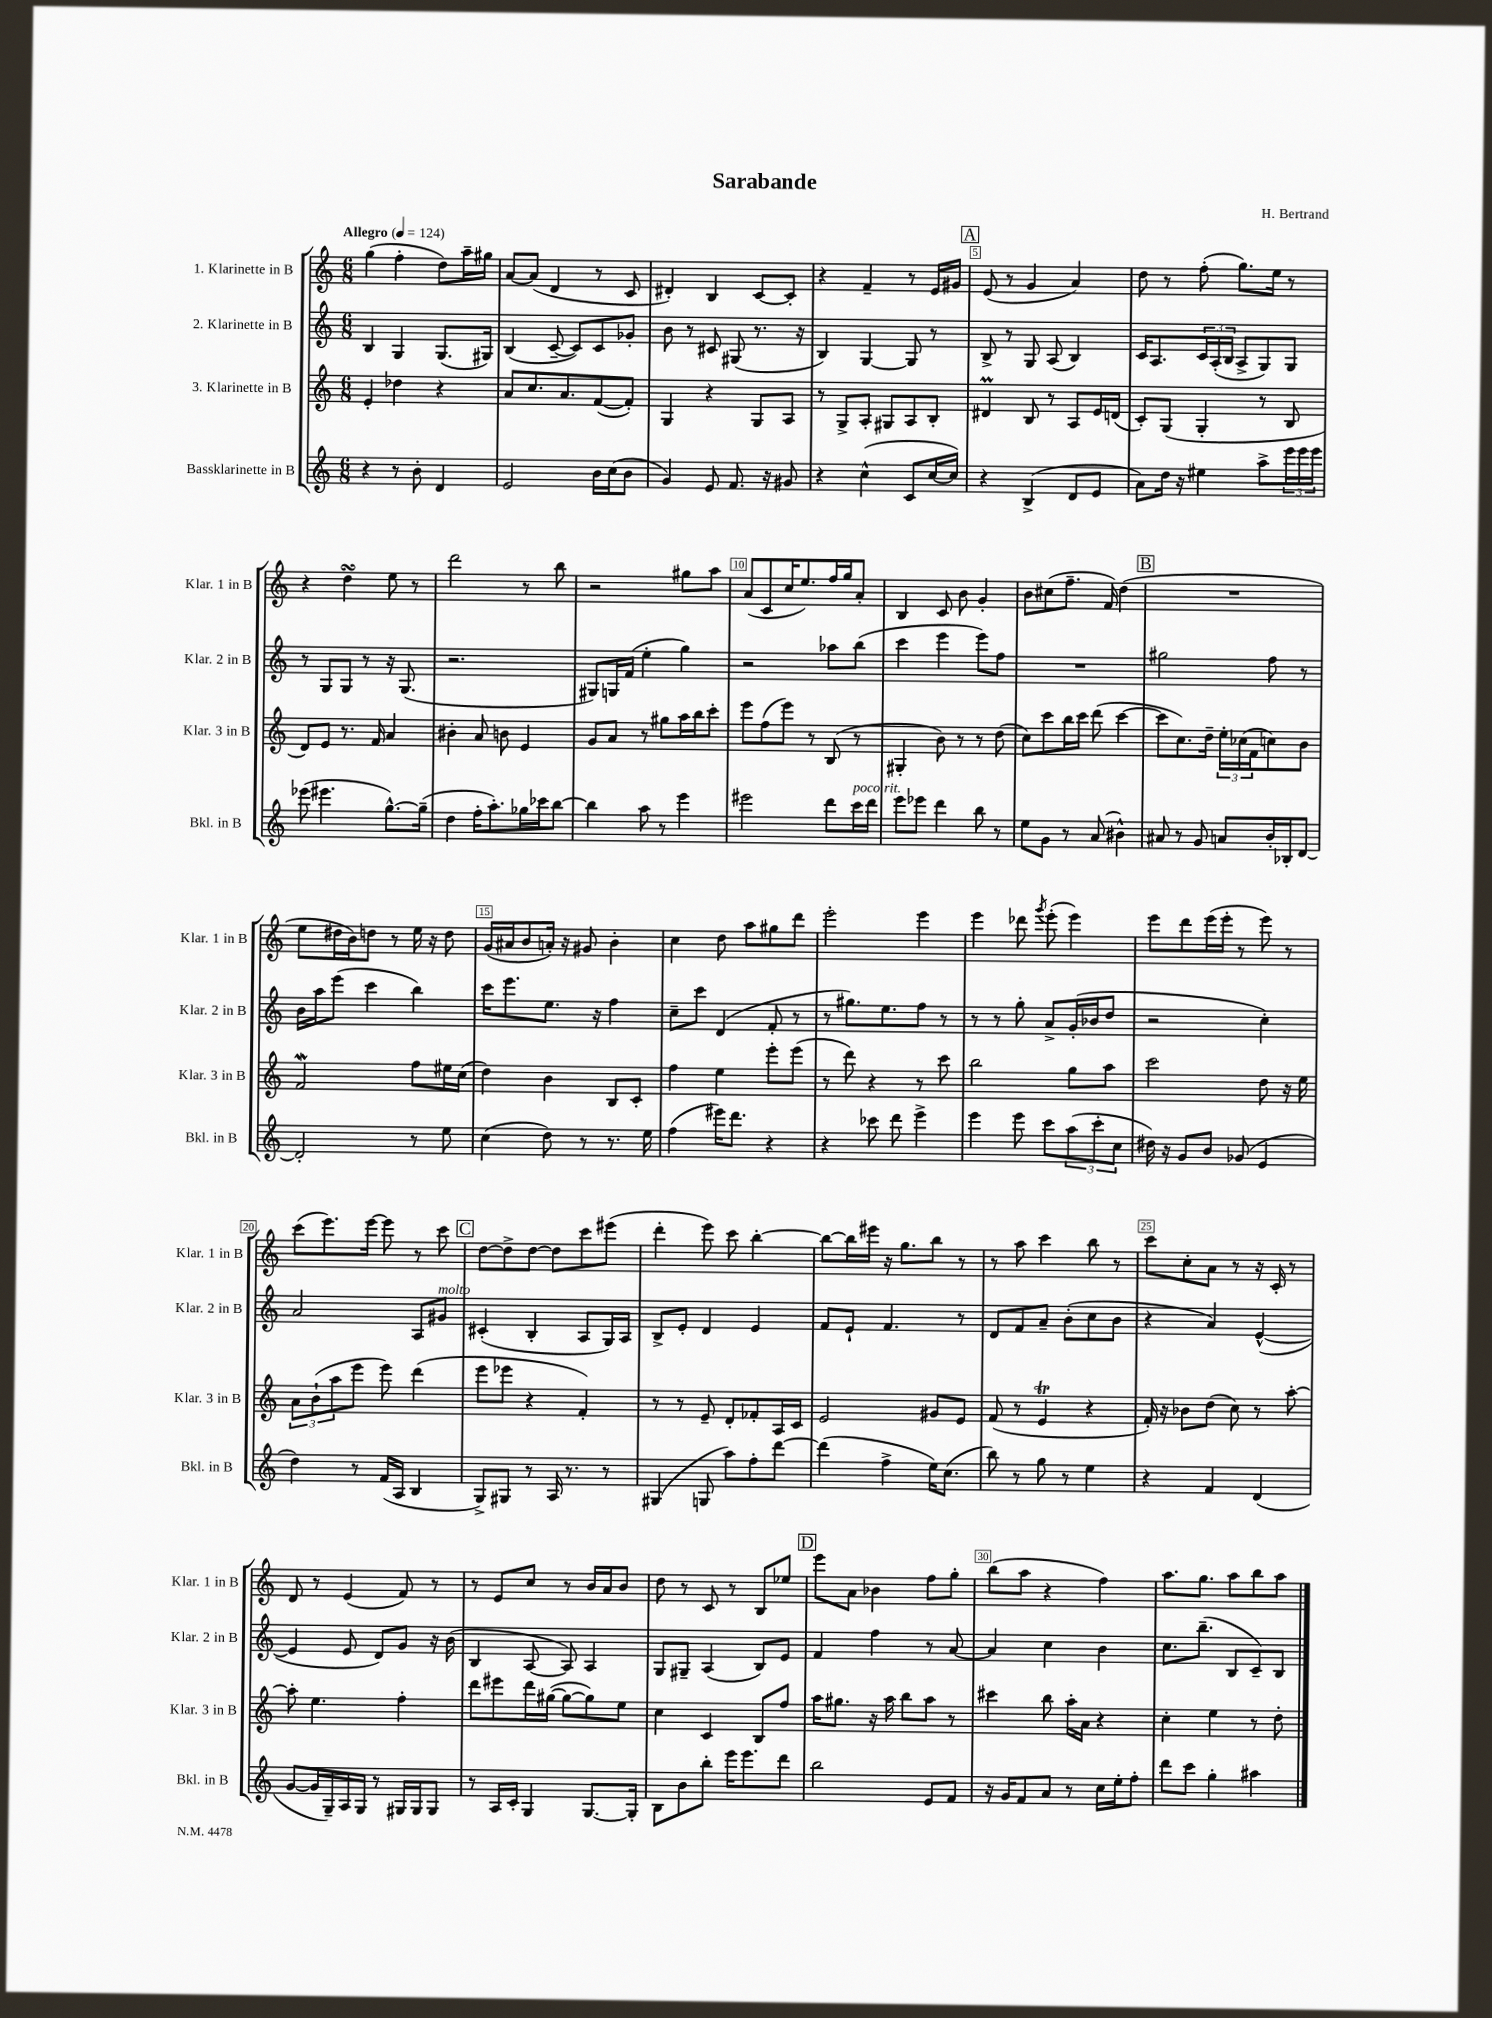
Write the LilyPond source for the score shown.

\header { title = "Sarabande" composer = "H. Bertrand" }
<<
\new StaffGroup <<
\new Staff = "s0" \with { instrumentName = "1. Klarinette in B" shortInstrumentName = "Klar. 1 in B" } {
    \clef treble \key c \major \numericTimeSignature \time 6/8 \tempo "Allegro" 4 = 124
    g''4( f''4-. d''8) a''16-- gis''16 |
    a'8~ a'8( d'4 r8 c'8 |
    dis'4-.) b4 c'8~ c'8-. |
    r4 f'4-- r8 e'16 gis'16 |
    \mark \markup { \box "A" } e'8( r8 g'4 a'4) |
    d''8 r8 f''8-.( g''8.) e''16 r8 |
    r4 d''4\turn e''8 r8 |
    d'''2 r8 b''8 |
    r2 gis''8 a''8 |
    a'8( c'8 c''16 e''8.) f''16 g''16 a'8-. |
    b4 c'8 b'8 g'4-. |
    b'8 cis''8( f''8.-- f'16) d''4( |
    \mark \markup { \box "B" } R2. |
    e''8 dis''16 b'16) d''8 r8 e''16 r16 d''8 |
    g'16( ais'16 b'8 a'16-.) r16 gis'8 b'4-. |
    c''4 d''8 a''8 gis''8 d'''8 |
    e'''2-. e'''4 |
    e'''4 des'''8 \acciaccatura { g'''8 } e'''8-.( e'''4) |
    e'''8 d'''8 e'''16( e'''16-. r8 e'''8) r8 |
    c'''8( e'''8.) e'''16~ e'''8 r8 c'''8 |
    \mark \markup { \box "C" } d''8~ d''8-> d''8~ d''8 c'''8 eis'''8( |
    d'''4-. e'''8) c'''8 b''4~-. |
    b''8~ b''16 eis'''16 r16 g''8. b''8 r8 |
    r8 a''8 c'''4 b''8 r8 |
    c'''8 c''8-. a'8 r8 r16 c'16-. r8 |
    d'8 r8 e'4( f'8) r8 |
    r8 e'8 c''8 r8 b'16 a'16 b'8 |
    d''8 r8 c'8 r8 b8 ees''8 |
    \mark \markup { \box "D" } e'''8 a'8 bes'4 f''8 g''8-. |
    b''8( a''8 r4 f''4) |
    a''8. g''8. a''8 b''8 a''8 \bar "|." |
}
\new Staff = "s1" \with { instrumentName = "2. Klarinette in B" shortInstrumentName = "Klar. 2 in B" } {
    \clef treble \key c \major \numericTimeSignature \time 6/8
    b4 g4 g8.( gis16) |
    b4( c'8~-- c'8) c'8 ges'8-. |
    b'8 r8 cis'8 gis8( r8. r16 |
    b4) g4~ g8 r8 |
    \mark \markup { \box "A" } b8-> r8 g8 a8( b4) |
    c'16 a8. \tuplet 3/2 { c'16 a16-.( b16 } a8-> g8) g8 |
    r8 g8 g8 r8 r16 g8.( |
    r2. |
    gis8) g16 f'16( e''4-. g''4) |
    r2 aes''8 b''8( |
    c'''4 e'''4 e'''8) f''8 |
    R2. |
    \mark \markup { \box "B" } gis''2 f''8 r8 |
    b'16 a''16 e'''8( c'''4 b''4) |
    c'''16 e'''8. e''8. r16 f''4 |
    c''8-- c'''8 d'4( f'8-. r8 |
    r8 gis''8.) e''8. f''8 r8 |
    r8 r8 g''8-. a'8-> g'16-.( bes'16 d''8 |
    r2 c''4-.) |
    a'2 a8 gis'8^\markup { \italic "molto" } |
    \mark \markup { \box "C" } cis'4-.( b4-. a8 g16) a16 |
    b8-> e'8-. d'4 e'4 |
    f'8 e'8-! f'4. r8 |
    d'8 f'8 a'8-- b'8-.( c''8 b'8 |
    r4 a'4) e'4~-^( |
    e'4 e'8 d'8) g'8 r16 b'16( |
    b4 a8~ a8) a4 |
    g8 gis8-- a4( b8) e'8 |
    \mark \markup { \box "D" } f'4 f''4 r8 a'8~ |
    a'4 c''4 b'4 |
    c''8. b''8.--( b8 c'8--) b8 \bar "|." |
}
\new Staff = "s2" \with { instrumentName = "3. Klarinette in B" shortInstrumentName = "Klar. 3 in B" } {
    \clef treble \key c \major \numericTimeSignature \time 6/8
    e'4-. des''4 r4 |
    a'8 c''8. a'8. f'8~( f'8-.) |
    g4 r4 g8 a8 |
    r8 g8-> a8-. gis8 a8 b8-. |
    \mark \markup { \box "A" } dis'4\prall b8 r8 a8 e'16 d'16( |
    c'8-.) g8( g4-. r8 b8 |
    d'8) e'8 r8. f'16 a'4 |
    bis'4-. a'8 b'8 e'4 |
    g'8 a'8 r8 gis''8 a''16 b''16 c'''8-. |
    e'''8 f''8( e'''8) r8 b8( r8 |
    gis4-. b'8) r8 r8 d''8( |
    c''8) c'''8 b''16 c'''16 d'''8( c'''4~ |
    \mark \markup { \box "B" } c'''8 c''8.) d''16-- \tuplet 3/2 { e''16-. ces''16( f'16 } c''8) b'8 |
    f'2\mordent f''8 eis''16 c''16( |
    d''4) b'4 b8 c'8-. |
    f''4 e''4 e'''8-. e'''8( |
    r8 d'''8) r4 r8 c'''8 |
    b''2 g''8 a''8 |
    c'''2 d''8 r16 e''16 |
    \tuplet 3/2 { a'8 b'8-!( a''8 } e'''8 e'''8) d'''4( |
    \mark \markup { \box "C" } e'''8 ees'''8 r4 f'4-.) |
    r8 r8 e'8-- d'8-. fes'8-. a16 c'16 |
    e'2 gis'8 e'8 |
    f'8( r8 e'4\trill r4 |
    f'16-.) r16 bes'8 d''8( c''8) r8 a''8~-. |
    a''8-. e''4. f''4-. |
    d'''8 eis'''8 d'''16 gis''16~( gis''8~ gis''8) e''8 |
    c''4 c'4 b8 f''8 |
    \mark \markup { \box "D" } a''16 gis''8. r16 a''16 b''8 a''8 r8 |
    cis'''4 b''8 a''16-. a'16 r4 |
    c''4-. e''4 r8 d''8-. \bar "|." |
}
\new Staff = "s3" \with { instrumentName = "Bassklarinette in B" shortInstrumentName = "Bkl. in B" } {
    \clef treble \key c \major \numericTimeSignature \time 6/8
    r4 r8 b'8-. d'4 |
    e'2 b'16 c''16( b'8 |
    g'4) e'8 f'8. r16 gis'8 |
    r4 c''4-^( c'8 c''16~ c''16) |
    \mark \markup { \box "A" } r4 b4->( d'8 e'8 |
    a'8) d''16 r16 eis''4 a''8-> \tuplet 3/2 { e'''16 e'''16 e'''16 } |
    ees'''8( eis'''4. g''8.~-^) g''16--( |
    d''4 f''16-. a''8.-.) ges''16 ces'''16 b''8~ |
    b''4 a''8 r8 e'''4 |
    eis'''2 d'''8 c'''16^\markup { \italic "poco rit." } d'''16 |
    e'''8 ees'''8 d'''4 b''8 r8 |
    e''8 g'8 r8 a'8( bis'4-^) |
    \mark \markup { \box "B" } ais'8 r8 g'8 a'8 b'16-. bes16-. d'8~ |
    d'2-. r8 e''8 |
    c''4( d''8) r8 r8. e''16 |
    f''4( eis'''16) d'''8. r4 |
    r4 ces'''8 d'''8 e'''4-> |
    e'''4 e'''8 c'''8 \tuplet 3/2 { a''8( c'''8-. c''8 } |
    dis''16) r16 g'8 b'8 ges'8( e'4 |
    d''4) r8 f'16( a16 b4 |
    \mark \markup { \box "C" } g8->) gis8 r8 a16 r8. r8 |
    gis4( g8 a''8) f''8-. d'''8~ |
    d'''4( f''4-> e''16) c''8.( |
    b''8) r8 g''8 r8 e''4 |
    r4 f'4 d'4( |
    g'8~ g'16 g16--) a16 g16 r8 gis16 gis16 gis8 |
    r8 a16 c'16-. g4 g8.~ g16-. |
    b8 b'8 b''8-. e'''16 e'''8. d'''8 |
    \mark \markup { \box "D" } b''2 e'8 f'8 |
    r16 g'16 f'8 a'8 r8 c''16 e''16-. f''8-. |
    d'''8 c'''8 g''4-. ais''4 \bar "|." |
}
>>
>>
\layout { \context { \Score \override BarNumber.break-visibility = ##(#f #t #t) barNumberVisibility = #(every-nth-bar-number-visible 5) \override BarNumber.stencil = #(make-stencil-boxer 0.1 0.3 ly:text-interface::print) } }
